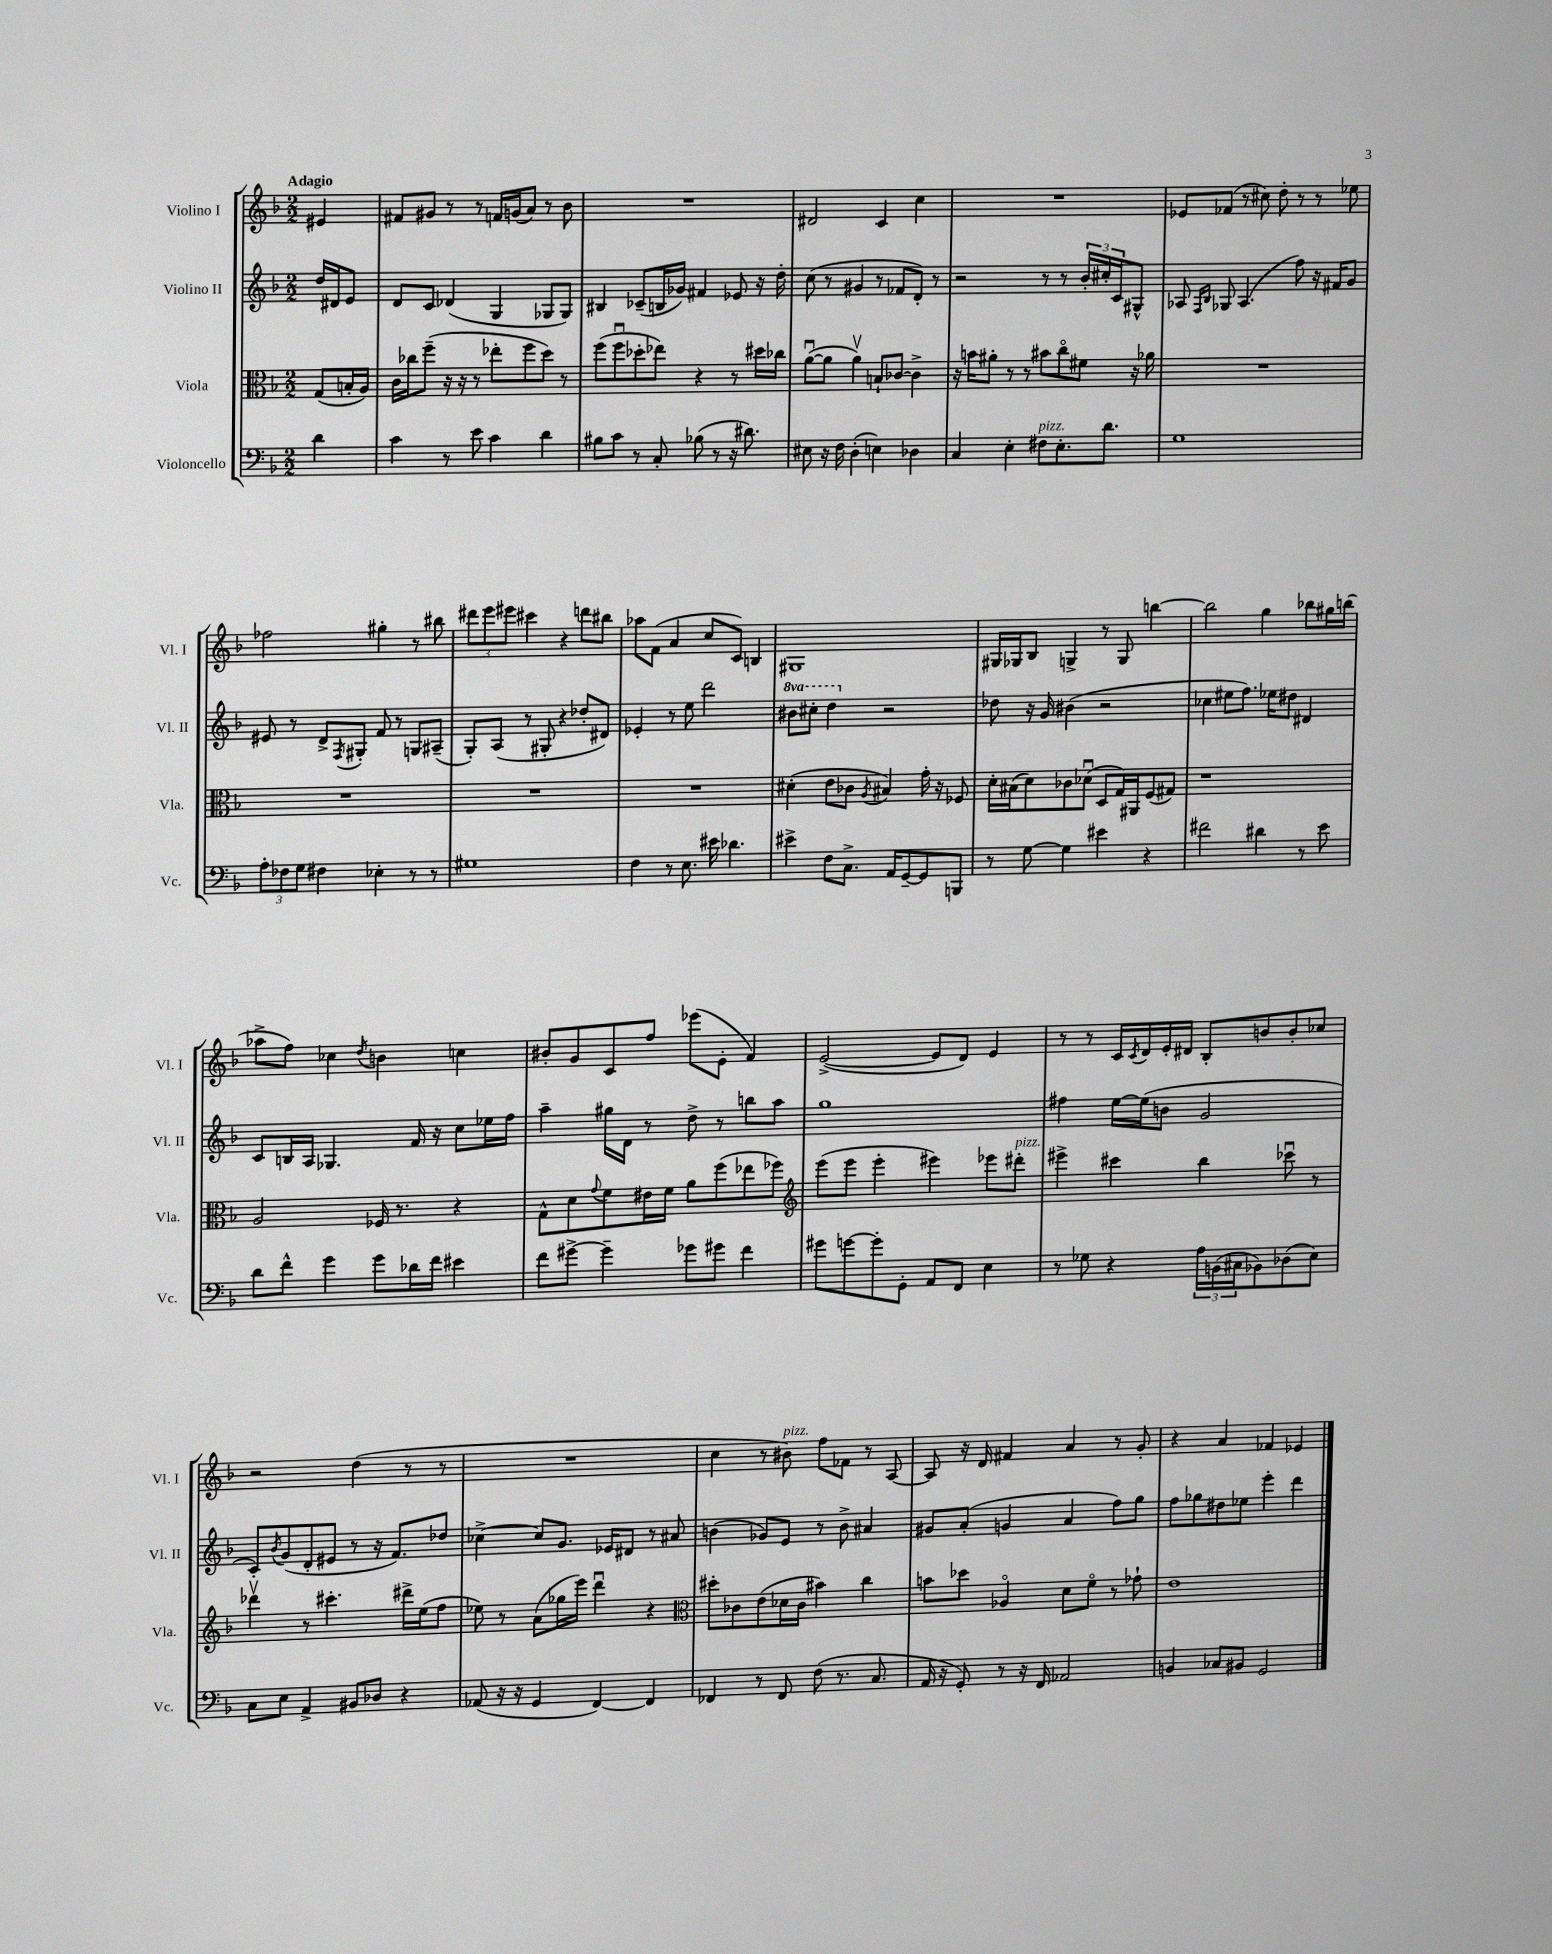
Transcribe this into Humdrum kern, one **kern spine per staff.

**kern	**kern	**kern	**kern
*staff4	*staff3	*staff2	*staff1
*clefF4	*clefC3	*clefG2	*clefG2
*k[b-]	*k[b-]	*k[b-]	*k[b-]
*M2/2	*M2/2	*M2/2	*M2/2
4d	(8G	16dd	4e#
.	.	16d#	.
.	16B'	8e	.
.	16A)	.	.
=	=	=	=
4c	16c	8d	8f#
.	16cc-	.	.
.	(8ff~	8c	8g#
8r	16r	(4d-	8r
.	16r	.	.
8e	8r	.	8r
4c	8ee-'	4G	16f
.	.	.	(16g
.	8ff	.	8a)
4d	8dd)	8G-	8r
.	8r	8G-)	8b-
=	=	=	=
8B#	(8ff	4B#	1r
8c	8ffu	.	.
8r	8dd-'	(8c-~	.
8C'	8ee-)	16B	.
.	.	16g-)	.
(8B-	4r	4f#	.
8r	.	.	.
16r	8r	8e-	.
8.d#)	.	.	.
.	16dd#	16r	.
.	16cc-	16dd'	.
=	=	=	=
8E#	([8au	(8cc	2d#
16r	8a]	8r	.
16F	.	.	.
(4D'	4av)	4g#	.
4E)	8B`	8r	4c
.	[8c-	8f-	.
4D-	4c-^]	8d')	4cc
.	.	8r	.
=	=	=	=
4C	16r	2r	1r
.	16b	.	.
.	8a#'	.	.
4E'	8r	.	.
.	8r	.	.
8F#	8b#	8r	.
8.E'	8cco	8r	.
.	8f#	24b-'	.
.	.	24cc#'	.
8.d	.	.	.
.	.	24c	.
.	16r	8G#^^	.
.	16a-	.	.
=	=	=	=
1G	1r	8A-	8e-
.	.	16qqF	.
.	.	16qqB-	.
.	.	8G-	(8f-
.	.	(4.A-	8r
.	.	.	8cc#)
.	.	.	8dd'
.	.	8ff)	8r
.	.	16r	8r
.	.	16f#	.
.	.	8g	8ee-
=	=	=	=
12A'	1r	8e#	2ff-
12F-	.	.	.
.	.	8r	.
12G	.	.	.
4F#	.	8d^	.
.	.	8qF	.
.	.	8G#'	.
4E-'	.	8f	4gg#'
.	.	8r	.
8r	.	8G	8r
8r	.	(8A#~	8bb#
=	=	=	=
1G#	1r	8G')	12ddd#
.	.	.	12eee
.	.	(8A	.
.	.	.	12eee#
.	.	8r	4ccc#
.	.	8G#'	.
.	.	4r	4r
.	.	8dd-'	8ddd
.	.	8d#)	8bb#
=	=	=	=
4F	1r	4e-'	8aa-
.	.	.	(8f
8r	.	8r	4a
8.E	.	8ee	.
.	.	2ddd	8cc
16e#	.	.	.
4.d-	.	.	8c)
.	.	.	4B
=	=	=	=
4e#^	(4d#'	8bb#	1G#
.	.	8ccc#'	.
8F	8e	4ddd	.
8.C^	8c-	.	.
.	8qA	.	.
.	4B#)	2r	.
16AA	.	.	.
[8GG~	.	.	.
8GG]	16g'	.	.
.	16r	.	.
8BBB	8F-	.	.
=	=	=	=
8r	16d'	8dd-	16G#
.	(16B#	.	16G-
[8G	8d)	16r	8B-
.	.	16g	.
4G]	8c-	(4b#	4G^
.	(8d-u	.	.
4e#	8D	2r	8r
.	16G)	.	8G
.	16AA#	.	.
4r	(8F	.	[4bb
.	8G#)	.	.
=	=	=	=
2f#	1r	4cc-	2bb]
.	.	8ee#	.
.	.	8.ff)	.
4d#	.	.	4gg
.	.	16ee-	.
.	.	8dd#	.
8r	.	4d#	8bb-
8e	.	.	16gg#
.	.	.	(16bb
=	=	=	=
8d	2A	8c	8aa-^
8f^^	.	16B	8ff)
.	.	16A	.
4g	.	4.G-	4cc-
.	.	.	8qdd
8g	16F-	.	4b
.	8.r	.	.
16d-	.	16f	.
16f	.	16r	.
4e#	4r	8cc	4cc
.	.	16ee-	.
.	.	16ff	.
=	=	=	=
8f	8G^^	4aa~	8b#'
[8g#^	8d	.	8g
.	8qqg	.	.
4g#~]	8f	16gg#	8c
.	.	16d	.
.	16e#	8r	8ff
.	16f	.	.
8g-	8a	8dd^	(8eee-
8g#	(8ff	8r	8e'
4f	8ee-	8bb	4f)
.	8ff-)	8aa	.
=	=	=	=
*	*clefG2	*	*
8g#	(8eee	1gg	([2e^
[8g	8eee	.	.
8g']	4eee'	.	.
8GG'	.	.	.
8AA	4eee#)	.	8e]
8FF	.	.	8d)
4E	8eee-	.	4e
.	8ddd#'	.	.
=	=	=	=
8r	4eee#^	4ff#	8r
8G-	.	.	8r
4r	4ccc#	[16ee	16c
.	.	.	8qc
.	.	(16ee]	16d
.	.	8b	16e'
.	.	.	16d#
24A	4bb-	2g	8B-'
(24BB	.	.	.
24C#	.	.	.
8BB-)	.	.	8b
(8D-	8ccc-u	.	8b'
8E)	8r	.	8cc-
=	=	=	=
8C	4ddd-v	8c')	2r
.	.	8qb-	.
8E	.	(8g	.
4AA^	8r	8d'	.
.	4.ccc#'	8e#	.
8BB#	.	8r	(4dd
8D-	.	16r	.
.	.	8.f)	.
4r	16ddd#^	.	8r
.	(16ee	.	.
.	8ff	8dd-	8r
=	=	=	=
(8AA-	8ee-)	[4cc-^	1r
16r	8r	.	.
16r	.	.	.
4GG	(8a	8cc-]	.
.	16gg-	8.g	.
.	16eee)	.	.
[4FF)	4dddu	.	.
.	.	16e-	.
.	.	8d#	.
4FF]	4r	8r	.
.	.	8a#	.
=	=	=	=
*	*clefC3	*	*
4FF-	8dd#'	(4b	4cc
.	8c-	.	.
8r	(8e	8g-)	8r
8FF-	16d-	8e	8b#)
.	16c-	.	.
(8F	4b#)	8r	8ff
8.r	.	8b^	8f-
.	4cc	4a#	8r
8.C	.	.	.
.	.	.	[8A
=	=	=	=
16AA	8b	8g#	8A]
16r	.	.	.
8GG')	8dd-	(8a'	16r
.	.	.	16d
8r	4A-o	4g	4f#
16r	.	.	.
16FF	.	.	.
2AA-	8d	4a	4a
.	8fo	.	.
.	8r	8ff)	8r
.	8g-`	8gg	8g'
=	=	=	=
4BB	1e	8ff	4r
.	.	8gg-	.
8C-	.	8dd#	4a
8BB#	.	8ee-	.
2GG	.	4eee'	4f-
.	.	4ddd	4e-
==	==	==	==
*-	*-	*-	*-
